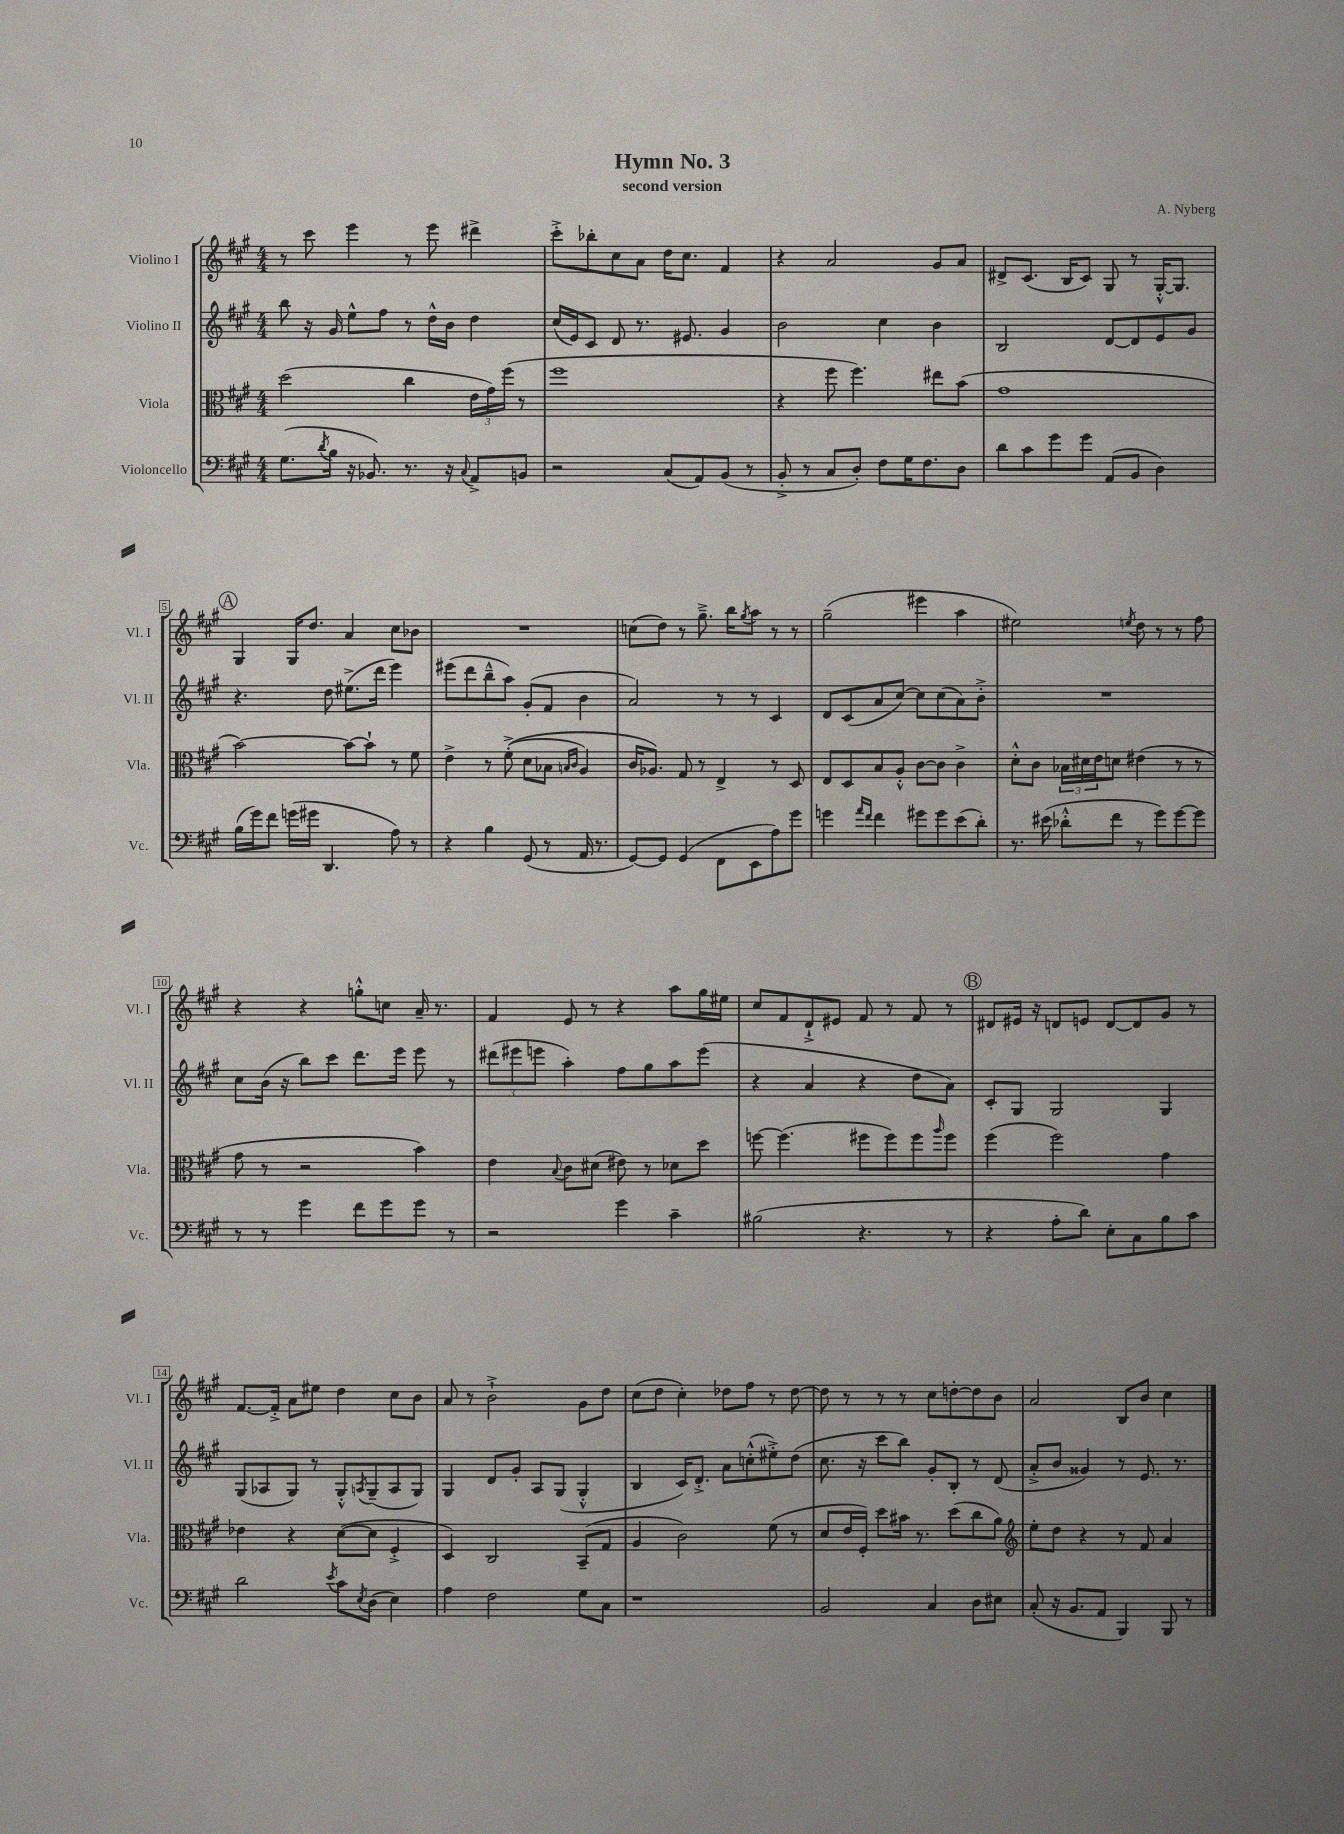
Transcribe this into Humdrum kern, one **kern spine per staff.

**kern	**kern	**kern	**kern
*part4	*part3	*part2	*part1
*staff4	*staff3	*staff2	*staff1
*I"Violoncello	*I"Viola	*I"Violino II	*I"Violino I
*I'Vc.	*I'Vla.	*I'Vl. II	*I'Vl. I
*clefF4	*clefC3	*clefG2	*clefG2
*k[f#c#g#]	*k[f#c#g#]	*k[f#c#g#]	*k[f#c#g#]
*M4/4	*M4/4	*M4/4	*M4/4
=1	=1	=1	=1
(8.G#\L	(2dd\	8bb\	8r
.	.	16r	8ccc#\
8qd/	.	.	.
16B\Jk	.	16g#/	.
16r	.	8ee^^\L	4eee\
8.BB-X/)	.	.	.
.	.	8ff#\J	.
8.r	4cc#\	8r	8r
.	.	16dd^^\LL	8eee\
16r	.	16b\JJ	.
8qqC#/	.	.	.
8AA^/L	24e\LL	4dd\	4ddd#X^\
.	24g#\)	.	.
.	(24ff#\JJ	.	.
8BBn/J	8r	.	.
=2	=2	=2	=2
2r	1ff#	(16cc#/LL	8ccc#'^\L
.	.	16e/J)	.
.	.	8c#/J	8bb-X'\
.	.	8d/	8cc#\
.	.	8.r	8a\J
(8C#/L	.	.	16dd\KL
.	.	8.e#X/	8.cc#\J
8AA/)	.	.	.
(8BB/J	.	4g#/	4f#/
8r	.	.	.
=3	=3	=3	=3
8BB'^/	4r	2b\	4r
8r	.	.	.
8C#/L	8ff#\	.	2a/
8D'/J)	4.ff#\)	.	.
8F#\L	.	4cc#\	.
16G#\K	.	.	.
8.F#\	.	.	.
.	8ee#X\L	4b\	8g#/L
8D\J	(8b\J	.	8a/J
=4	=4	=4	=4
8d\L	1g#	2B/	8d#X^/L
8c#\	.	.	(8.c#/J
8g#\	.	.	.
.	.	.	16B/KL
8g#\J	.	.	8c#/J)
(8AA/L	.	[8d/L	8G#/
8BB/J	.	8d/]	8r
4D\)	.	8e/	[16G#'^^/KL
.	.	.	8.G#/J]
.	.	8g#/J	.
!!LO:LB:g=z
!!LO:REH:place=s1:t=A
=5	=5	=5	=5
(16B\LL	[2b\)	4.r	4G#/
16g#\J)	.	.	.
8f#\J	.	.	.
(16gn\LL	.	.	16G#/KL
16g#X\JJ	.	.	8.dd/J
4.DD/	.	8dd\	.
.	8b\L_	(8.ee#X^\L	4a/
.	8b`\J]	.	.
.	.	16ddd\Jk	.
8A\)	8r	4eee\)	8cc#\L
8r	8f#\	.	8b-X\J
=6	=6	=6	=6
4r	4e^\	(8eee#X\L	1r
.	.	8ddd\	.
4B\	8r	8bb~^^\	.
.	((8f#'^\	8aa\J)	.
(8GG#/	8d\L	(8g#'/L	.
8r	8B-X\J	8f#/J	.
.	16qqBn/LL	.	.
.	16qqc#/JJ	.	.
16AA/	4A/)	4b\	.
8.r	.	.	.
=7	=7	=7	=7
[8GG#/L)	16c#/KL	2a/)	(8ccn\L
.	8.A-X/J)	.	.
8GG#/J]	.	.	8dd\J)
(4GG#/	8G#/	.	8r
.	8r	.	8.gg#~^\
8FF#\L	4E^/	8r	.
.	.	.	16bb\KL
.	.	.	8qgg#/
8EE\	.	8r	8aa\J
8A\)	8r	4c#/	8r
8g#\J	8D/	.	8r
=8	=8	=8	=8
4gn\	8E/L	8d/L	(2gg#~\
.	8D/	(8c#/	.
16qqa/LL	.	.	.
16qqf#/JJ	.	.	.
4f#\	8B/	8a/	.
.	8A'^^/J	[8cc#/J)	.
8g#X\L	[8c#\L	8cc#\L]	4eee#X\
8g#\	8c#\J]	(8cc#\	.
(8e\	4c#^\	8a\)	4aa\
8d'\J)	.	8b'^\J	.
=9	=9	=9	=9
8.r	8d'^^\L	1r	2ee#X\)
.	8c#\J	.	.
(16e#X\	.	.	.
8d-X'^^\L	24B-X\LL	.	.
.	24d#X\	.	.
.	24e\J	.	.
8f#\J	8dn\J	.	.
.	.	.	8qeen/
8r	(4e#X\	.	8dd\
8g#\L)	.	.	8r
[8g#\	8r	.	8r
8g#\J]	8r	.	8ff#\
!!LO:LB:g=z
=10	=10	=10	=10
8r	8g#\	8cc#\L	4r
8r	8r	(16b\Jk	.
.	.	16r	.
4g#\	2r	8bb\L)	4r
.	.	8ccc#\J	.
8f#\L	.	8.ddd\L	8ggn'^^\L
8g#\	.	.	8ccn\J
.	.	16eee\Jk	.
8g#\J	4b\)	8eee\	16a~/
.	.	.	8.r
8r	.	8r	.
=11	=11	=11	=11
2r	4e\	(12ddd#X\L	4f#/
.	.	12eee#X\	.
.	.	12eeen\J	.
.	8qqB/	.	.
.	8c#\L	4aa'\)	8e/
.	(8d#X\J	.	8r
4g#\	8e#X\)	8ff#\L	4r
.	8r	8gg#\	.
4c#~\	8d-X\L	8aa\	8aa\L
.	8dd\J	(8eee\J	16gg#\L
.	.	.	16ee#X\JJ
=12	=12	=12	=12
(2B#X\	[8ffn\	4r	8cc#/L
.	(4.ff\]	.	8f#/
.	.	4a/	8d`^/
.	.	.	8e#X/J
4.r	8ff#X\L	4r	8f#/
.	8ff#\)	.	8r
.	8ff#\	8dd\L	8f#/
.	16qqaa/	.	.
8r	8ff#\J	8a\J)	8r
!!LO:REH:place=s1:t=B
=13	=13	=13	=13
4r	(4ff#\	8c#'/L	8d#X/L
.	.	8G#/J	16e#X/Jk
.	.	.	16r
8A'\L	2ff#\)	2G#/	8dn/L
8d\J)	.	.	8en/J
8E'\L	.	.	[8d/L
8C#\	.	.	8d/]
8B\	4g#\	4G#/	8g#/J
8c#\J	.	.	8r
!!LO:LB:g=z
=14	=14	=14	=14
2d\	4e-X\	(8G#/L	[8.f#/L
.	.	8A-X/	.
.	.	.	16f#'^/Jk]
.	4r	8G#/J)	8a\L
.	.	8r	8ee#X\J
8qe/	.	.	.
8c#\L	([8d\L	8G#'^^/L	4dd\
8qE/	.	8qAn/	.
(8D\J	8d\J]	(8G#~/	.
4E\)	4F#'^/	8A/	8cc#\L
.	.	8G#/J)	8b\J
=15	=15	=15	=15
4A\	4D/)	4G#/	8a/
.	.	.	8r
2F#\	2C#/	8d/L	2b`^\
.	.	8g#'/J	.
.	.	8A/L	.
.	.	(8G#/J	.
8G#\L	(8BB~/L	4G#'^^/	8g#\L
8C#\J	8G#/J	.	8dd\J
=16	=16	=16	=16
1r	4A/	4B/	(8cc#\L
.	.	.	8dd\J
.	2c#\)	16c#/KL)	4cc#'\)
.	.	8.d'^/J	.
.	.	8a\L	8dd-X\L
.	.	(8ccn'^^\	8ff#\J
.	(8f#\	8ee#X'^\)	8r
.	8r	(8dd\J	[8dd-\
=17	=17	=17	=17
2BB/	8d/L	8.cc#\	8dd-\]
.	16e/L	.	8r
.	16F#'/JJ)	16r	.
.	8dd\L	8ccc#\L	8r
.	16b#X\Jk	8bb\J)	8r
.	8.r	.	.
4C#/	.	8g#'/L	8cc#\L
.	(8dd\L	8B'/J	[8ddn'\
8D\L	8cc#\	8r	8dd\]
8E#X\J	8a\J)	(8d/	8b\J
=18	=18	=18	=18
*	*clefG2	*	*
(8C#'/	8ee'\L	8a'^/L	2a/
16r	8dd\J	8b/J	.
8.BB/L	.	.	.
.	4r	4g##X/)	.
8AA/J	.	.	.
4BBB/)	8r	8r	8B/L
.	8f#/	8.e/	8b/J
8BBB/	4a/	.	4cc#\
.	.	8.r	.
8r	.	.	.
==	==	==	==
*-	*-	*-	*-
